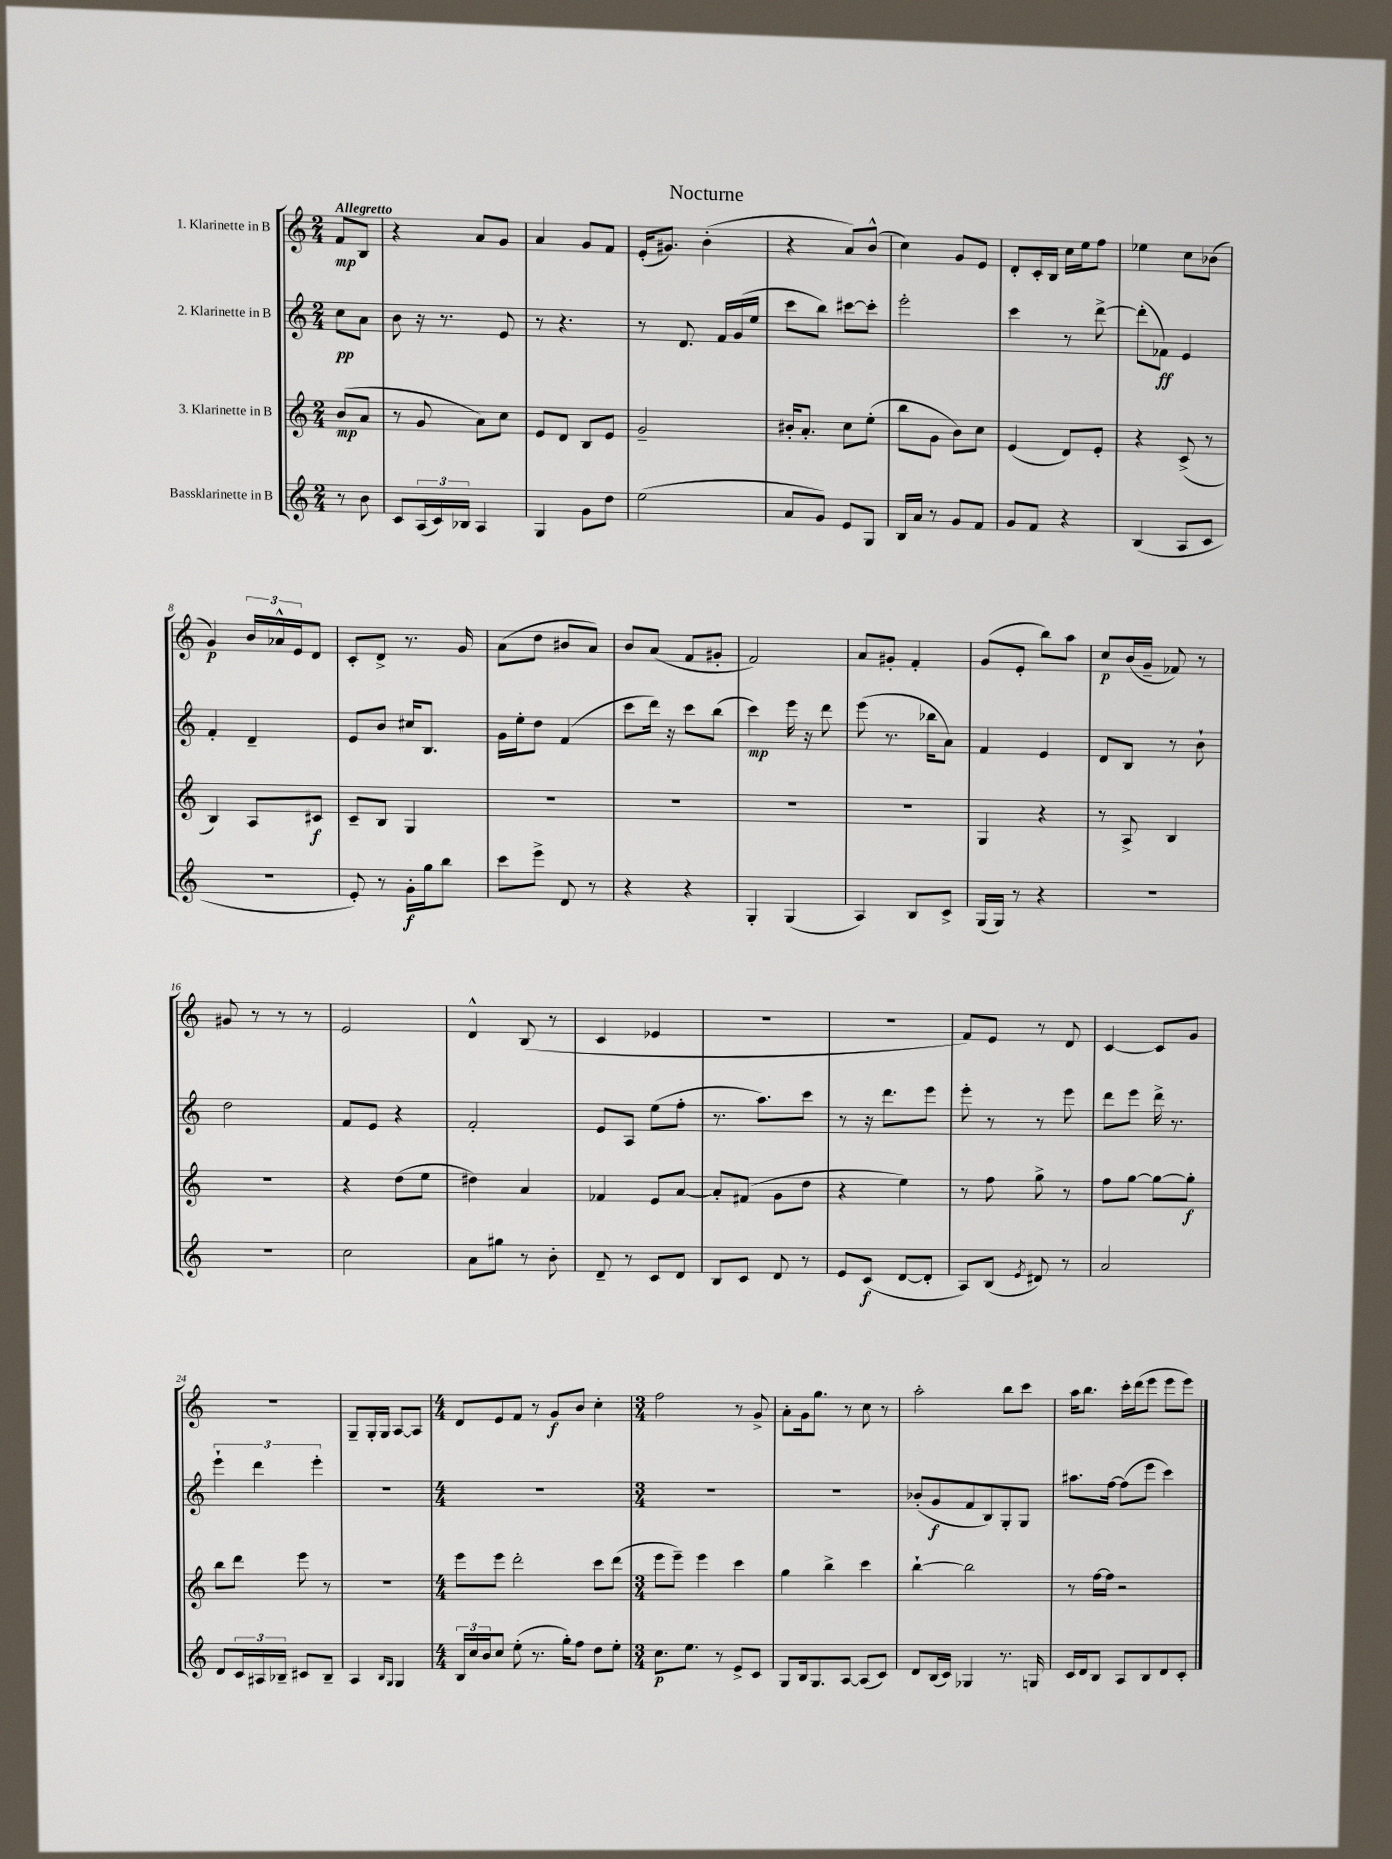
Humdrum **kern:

**kern	**kern	**kern	**kern
*staff4	*staff3	*staff2	*staff1
*clefG2	*clefG2	*clefG2	*clefG2
*k[]	*k[]	*k[]	*k[]
*M2/4	*M2/4	*M2/4	*M2/4
8r	(8b/L	8cc\L	8f/L
8b\	8a/J	8a\J	8B/J
=	=	=	=
8c/L	8r	8b\	4r
(24A/L	8g/	16r	.
24c/)	.	.	.
.	.	8.r	.
24B-/JJ	.	.	.
4A/	8a\L)	.	8a/L
.	8cc\J	8e/	8g/J
=	=	=	=
4G/	8e/L	8r	4a/
.	8d/J	4.r	.
8g\L	8B/L	.	8g/L
8dd\J	8e/J	.	8f/J
=	=	=	=
(2ee\	2g~/	8r	(16e'/LK
.	.	.	8.g#/J)
.	.	8.d/	.
.	.	.	(4b'\
.	.	16f/LL	.
.	.	(16g/	.
.	.	16ee/JJ	.
=	=	=	=
8a/L	16b#'/LK	8ccc\L	4r
.	8.a'/J	.	.
8g/J)	.	8bb\J)	.
8e/L	8cc\L	[8ccc#\L	8a/L)
8G/J	(8ee'\J	8ccc#'\]J	(8b^^/J
=	=	=	=
16B/LL	8bb\L	2eee'\	4cc\)
16a/JJ	.	.	.
8r	8g\J	.	.
8g/L	8b\L)	.	8g/L
8f/J	8cc\J	.	8e/J
=	=	=	=
8g/L	(4e/	4ccc\	8d'/L
8f/J	.	.	16c'/L
.	.	.	16B/JJ
4r	8d/L)	8r	16cc\LL
.	.	.	16ee\J
.	8e'/J	[8ddd^\	8ff\J
=	=	=	=
(4B/	4r	(8ddd'\]L	4ee-\
.	.	8f-\J)	.
8A/L	(8c^/	4e/	8cc\L
8c/J	8r	.	(8b-\J
=	=	=	=
2r	4B/)	4f'/	4g/)
.	8A/L	4d~/	24b/LL
.	.	.	24a-^^/
.	.	.	24e/J
.	8c#/J	.	8d/J
=	=	=	=
8e'/)	8c~/L	8e/L	8c'/L
8r	8B/J	8b/J	8d^/J
16g'\LL	4G/	16cc#/LK	8.r
16gg\J	.	8.B/J	.
8bb\J	.	.	.
.	.	.	16g/
=	=	=	=
8ccc\L	2r	16g\LL	(8a\L
.	.	16ee'\J	.
8eee^\J	.	8dd\J	8dd\J
8d/	.	(4f/	8b#/L
8r	.	.	8a/J)
=	=	=	=
4r	2r	8ccc\L	8b/L
.	.	16ddd\Jk)	(8a/J
.	.	16r	.
4r	.	8ccc\L	8f/L
.	.	(8bb\J	8g#'/J
=	=	=	=
4G'/	2r	4ccc\)	2f/)
(4G/	.	16eee\	.
.	.	16r	.
.	.	8ddd\	.
=	=	=	=
4A/)	2r	(8eee\	8a/L
.	.	8.r	8g#'/J
8B/L	.	.	4f'/
.	.	16bb-\LK	.
8c^/J	.	8a\J)	.
=	=	=	=
(16G/LL	4G/	4f/	(8g/L
16G/JJ)	.	.	.
8r	.	.	8e'/J
4r	4r	4e/	8bb\L)
.	.	.	8aa\J
=	=	=	=
2r	8r	8d/L	8cc/L
.	8A^/	8B/J	(16b/L
.	.	.	16g~/JJ
.	4B/	8r	8f-/)
.	.	8b`\	8r
=	=	=	=
2r	2r	2dd\	8g#/
.	.	.	8r
.	.	.	8r
.	.	.	8r
=	=	=	=
2cc\	4r	8f/L	2e/
.	.	8e/J	.
.	(8dd\L	4r	.
.	8ee\J	.	.
=	=	=	=
8a\L	4dd#\)	2f'/	4d^^/
8gg#\J	.	.	.
8r	4a/	.	(8B/
8b'\	.	.	8r
=	=	=	=
8d~/	4f-/	8e/L	4c/
8r	.	8A/J	.
8c/L	8e/L	(8ee\L	4e-/
8d/J	[8a/J	8ff'\J	.
=	=	=	=
8B/L	8a'/]L	8.r	2r
8c/J	(8f#/J	.	.
.	.	8.aa\L)	.
8d/	8g\L	.	.
8r	8dd\J	8ccc\J	.
=	=	=	=
8e/L	4r	8r	2r
(8c/J	.	16r	.
.	.	8.ddd\L	.
[8d/L	4ee\)	.	.
8d'/]J	.	8eee\J	.
=	=	=	=
8A/L)	8r	8eee'\	8f/L)
(8B/J	8ff\	8r	8e/J
8qe/	.	.	.
8d#/)	8gg^\	8r	8r
8r	8r	8eee\	8d/
=	=	=	=
2a/	8ff\L	8ddd\L	[4c/
.	[8gg\J	8eee\J	.
.	8gg\_L	16ddd^\	8c/]L
.	.	8.r	.
.	8gg'\]J	.	8g/J
=	=	=	=
8d/L	8bb\L	6eee`\	2r
24c/L	8ddd\J	.	.
24A#/	.	6ddd\	.
24B-~/JJ	.	.	.
8c#/L	8eee\	.	.
.	.	6eee'\	.
8B-~/J	8r	.	.
=	=	=	=
4A/	2r	2r	8G~/L
.	.	.	16G'/L
.	.	.	16G/JJ
16qqB/LL	.	.	.
16qqG/JJ	.	.	.
4G/	.	.	[8A/L
.	.	.	8A/]J
=	=	=	=
*M4/4	*M4/4	*M4/4	*M4/4
24B/LL	8eee\L	1r	8d/L
24cc/	.	.	.
24b/J	.	.	.
8cc/J	8eee\J	.	8e/
(8ee'\	2ddd'\	.	8f/J
8.r	.	.	8r
.	.	.	8g/L
16gg'\LK)	.	.	.
8ff\J	.	.	8b/J
8dd\L	8ccc\L	.	4cc'\
8ee'\J	(8ddd\J	.	.
=	=	=	=
*M3/4	*M3/4	*M3/4	*M3/4
8.cc\L	8eee\L	2.r	2ff\
.	8eee~\J)	.	.
8.ee\J	.	.	.
.	4eee\	.	.
8r	.	.	.
8e^/L	4ccc\	.	8r
8c/J	.	.	8g^/
=	=	=	=
8G/L	4gg\	2.r	8a'\L
16B/k	.	.	16g\k
8.G/	.	.	8.gg\J
.	4bb^\	.	.
[8A/J	.	.	8r
(8A/]L	4ccc\	.	8cc\
8c/J)	.	.	8r
=	=	=	=
8d/L	[4bb`\	(8b-'/L	2aa'\
(16B/L	.	8g/	.
16c/JJ)	.	.	.
4G-/	2bb\]	8f/	.
.	.	8B/)	.
8.r	.	8G'/	8bb\L
.	.	8G/J	8ccc\J
16G/	.	.	.
=	=	=	=
16c/LL	8r	8.aa#\L	16aa\LK
16d/J	.	.	8.bb\J
8B/J	[16ff\LL	.	.
.	16ff\]JJ	[16ff\Jk	.
8A/L	2r	(8ff\]L	16ccc'\LL
.	.	.	(16ddd\J
8B/	.	8eee\J	8eee\J
8d/	.	4ccc\)	8eee\L
8c'/J	.	.	8eee\J)
==	==	==	==
*-	*-	*-	*-
